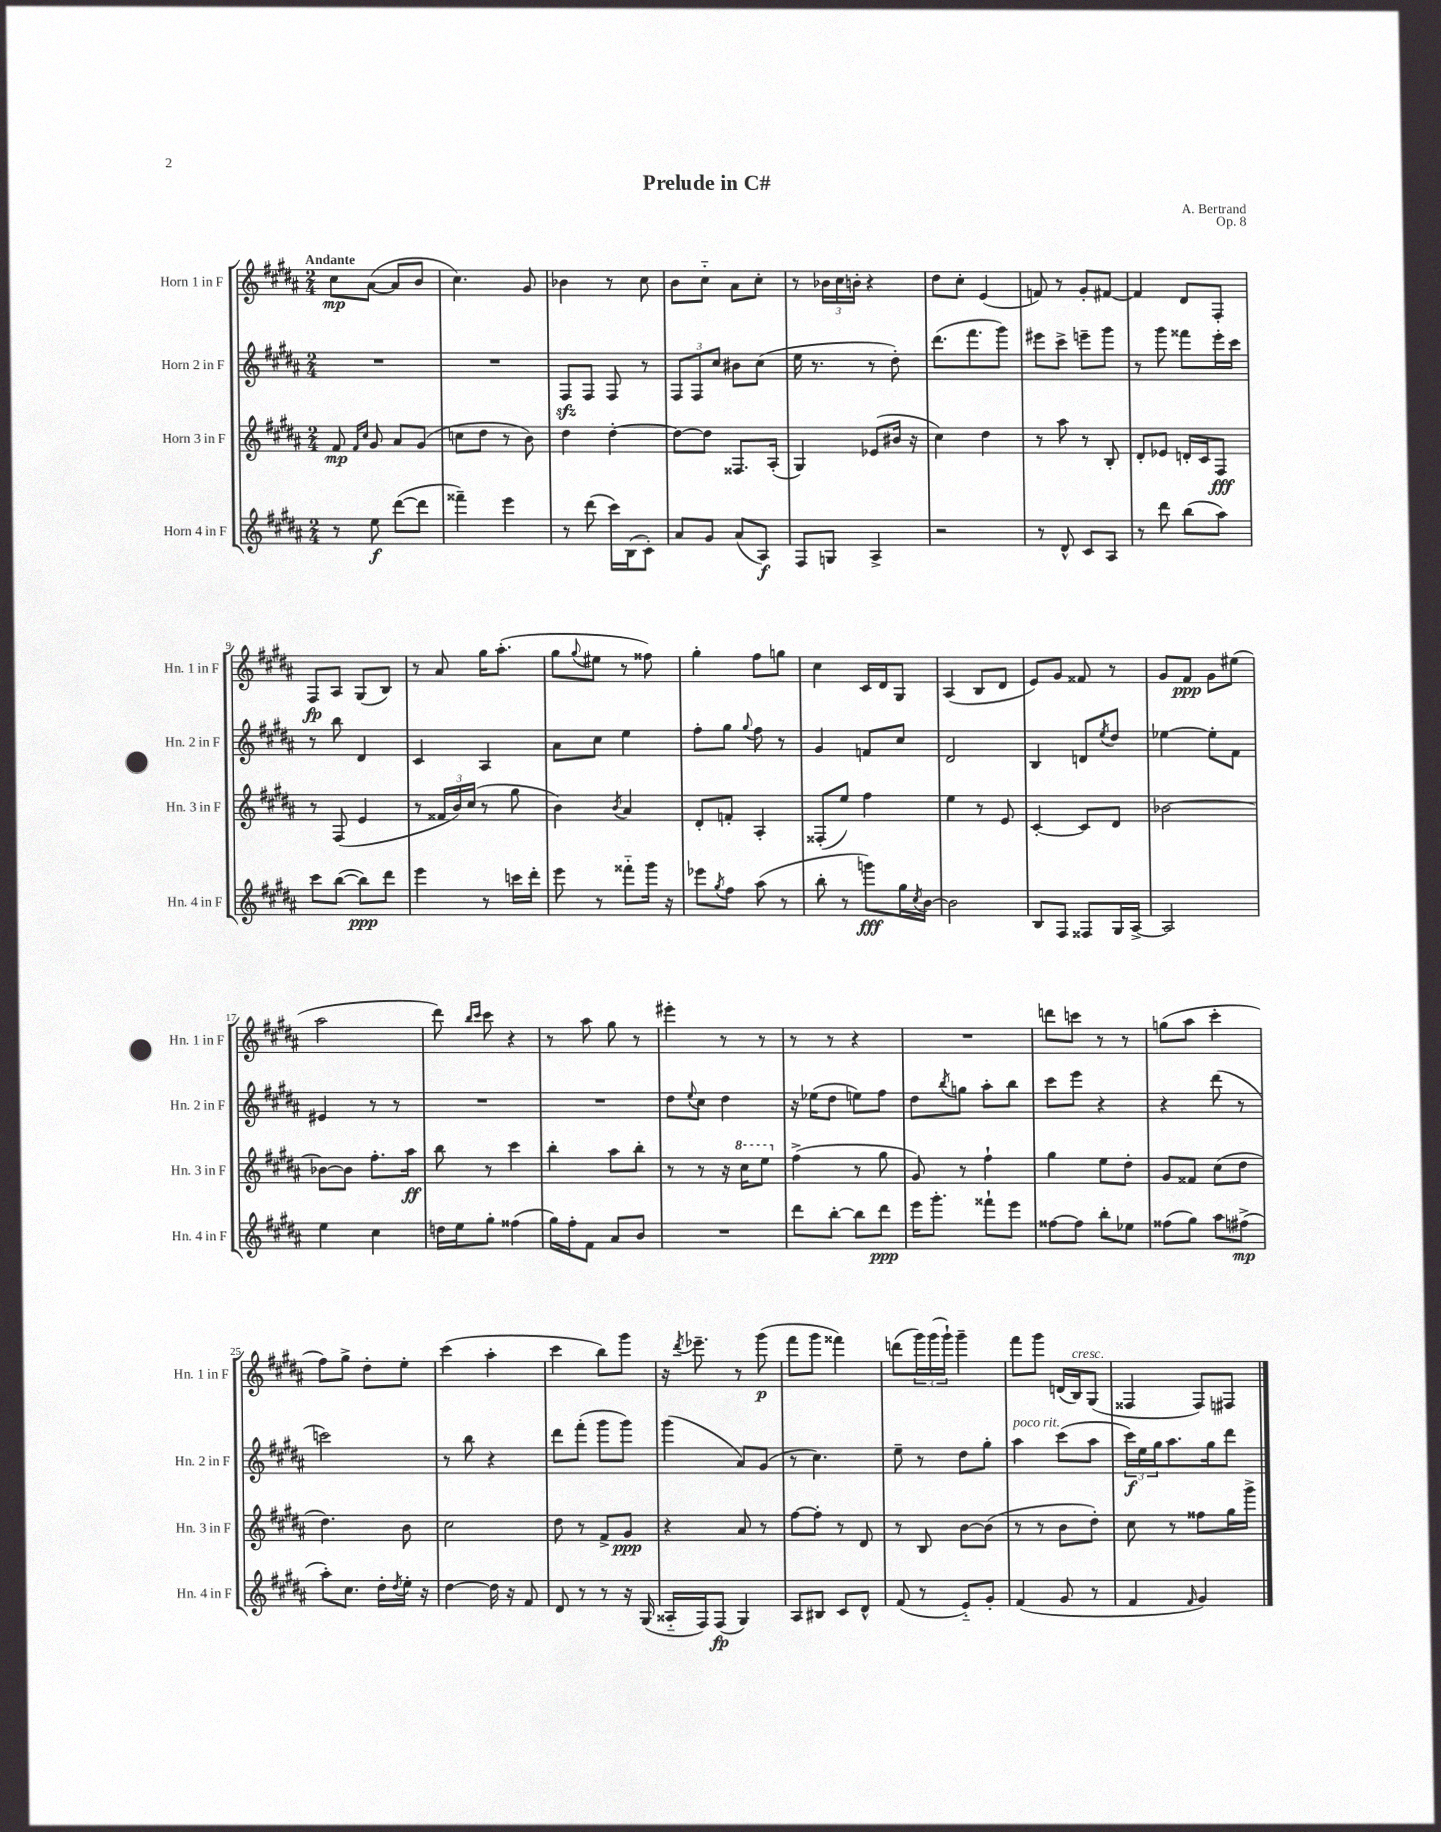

**kern	**dynam	**kern	**dynam	**kern	**dynam	**kern	**dynam
*part4	*part4	*part3	*part3	*part2	*part2	*part1	*part1
*staff4	*staff4	*staff3	*staff3	*staff2	*staff2	*staff1	*staff1
*I"Horn 4 in F	*	*I"Horn 3 in F	*	*I"Horn 2 in F	*	*I"Horn 1 in F	*
*I'Hn. 4 in F	*	*I'Hn. 3 in F	*	*I'Hn. 2 in F	*	*I'Hn. 1 in F	*
*clefG2	*	*clefG2	*	*clefG2	*	*clefG2	*
*k[f#c#g#d#a#]	*	*k[f#c#g#d#a#]	*	*k[f#c#g#d#a#]	*	*k[f#c#g#d#a#]	*
*M2/4	*	*M2/4	*	*M2/4	*	*M2/4	*
=1	=1	=1	=1	=1	=1	=1	=1
!	!	!	!	!	!	!LO:TX:a:B:t=Andante	!
8r	.	8f#/	mp	2r	.	8cc#\L	mp
.	.	16qqf#/LL	.	.	.	.	.
.	.	16qqcc#/JJ	.	.	.	.	.
8ee\	f	8g#/	.	.	.	([8a#\J	.
([8ddd#\L	.	8a#/L	.	.	.	8a#/L]	.
8ddd#\J]	.	(8g#/J	.	.	.	8b/J	.
=2	=2	=2	=2	=2	=2	=2	=2
4fff##X~\)	.	8ccn\L	.	2r	.	4.cc#\)	.
.	.	8dd#\J	.	.	.	.	.
4eee\	.	8r	.	.	.	.	.
.	.	8b\)	.	.	.	8g#/	.
=3	=3	=3	=3	=3	=3	=3	=3
8r	.	4dd#\	.	8F#zz/L	.	4b-X\	.
(8ddd#\	.	.	.	8F#/J	.	.	.
16ccc#\LL)	.	[4dd#'\	.	8F#/	.	8r	.
(16B\J	.	.	.	.	.	.	.
8c#'\J)	.	.	.	8r	.	8cc#\	.
=4	=4	=4	=4	=4	=4	=4	=4
8a#/L	.	8dd#\L_	.	12F#/L	.	8b\L	.
.	.	.	.	12F#/	.	.	.
8g#/J	.	8dd#\J]	.	.	.	8cc#\J	.
.	.	.	.	12cc#/J	.	.	.
(8a#/L	.	8.F##X/L	.	8b#X\L	.	8a#\L	.
8A#/J)	f	.	.	(8cc#\J	.	8cc#'\J	.
.	.	(16A#'/Jk	.	.	.	.	.
=5	=5	=5	=5	=5	=5	=5	=5
8F#/L	.	4G#/)	.	16ee\	.	8r	.
.	.	.	.	8.r	.	.	.
8Gn/J	.	.	.	.	.	24b-X\LL	.
.	.	.	.	.	.	24cc#\	.
.	.	.	.	.	.	24bn'\JJ	.
4A#^/	.	(8e-X/L	.	8r	.	4r	.
.	.	16b#X/Jk	.	8dd#'\)	.	.	.
.	.	16r	.	.	.	.	.
=6	=6	=6	=6	=6	=6	=6	=6
2r	.	4cc#\)	.	(8.ddd#\L	.	8dd#\L	.
.	.	.	.	.	.	8cc#'\J	.
.	.	.	.	8.fff#\	.	.	.
.	.	4dd#\	.	.	.	(4e/	.
.	.	.	.	8ggg#\J)	.	.	.
=7	=7	=7	=7	=7	=7	=7	=7
8r	.	8r	.	8eee#X\L	.	8fn/)	.
8d#^^/	.	8aa#\	.	8ccc#^\J	.	8r	.
8c#/L	.	8r	.	8eeen~\L	.	8g#'/L	.
8A#/J	.	8B'/	.	8ggg#\J	.	[8f#X/J	.
=8	=8	=8	=8	=8	=8	=8	=8
8r	.	8d#'/L	.	8r	.	4f#/]	.
8ddd#\	.	8e-X/J	.	8ggg#\	.	.	.
(8bb\L	.	16dn'/LL	.	8fff##X\L	.	8d#/L	.
.	.	16c#/J	.	.	.	.	.
8aa#\J)	.	8F#/J	fff	16eee'\L	.	8F#'/J	.
.	.	.	.	16ccc#\JJ	.	.	.
!!LO:LB:g=z
=9	=9	=9	=9	=9	=9	=9	=9
8ccc#\L	.	8r	.	8r	.	8F#/L	fp
([8bb\J	.	(8F#/	.	8bb\	.	8A#/J	.
8bb\L])	ppp	4e/	.	4d#/	.	(8G#/L	.
8ddd#\J	.	.	.	.	.	8B/J)	.
=10	=10	=10	=10	=10	=10	=10	=10
4eee\	.	8r	.	4c#/	.	8r	.
.	.	24f##X/LL	.	.	.	8a#/	.
.	.	24b/)	.	.	.	.	.
.	.	(24cc#/JJ	.	.	.	.	.
8r	.	8r	.	4A#/	.	16gg#\KL	.
.	.	.	.	.	.	(8.aa#'\J	.
16cccn\LL	.	8gg#\	.	.	.	.	.
16ddd#'\JJ	.	.	.	.	.	.	.
=11	=11	=11	=11	=11	=11	=11	=11
8eee\	.	4b\)	.	8a#\L	.	8gg#\L	.
.	.	.	.	.	.	8qqgg#/	.
8r	.	.	.	8cc#\J	.	8ee#X\J	.
.	.	8qb/	.	.	.	.	.
8fff##X\L	.	4a#/	.	4ee\	.	8r	.
16ggg#\Jk	.	.	.	.	.	8ff##X\)	.
16r	.	.	.	.	.	.	.
=12	=12	=12	=12	=12	=12	=12	=12
8eee-X\L	.	8d#'/L	.	8ff#'\L	.	4gg#'\	.
8qgg#/	.	.	.	.	.	.	.
8ff#\J	.	8fn'/J	.	8gg#\J	.	.	.
.	.	.	.	8qqgg#/	.	.	.
(8aa#\	.	4A#'/	.	8ff#\	.	8ff#\L	.
8r	.	.	.	8r	.	8ggn\J	.
=13	=13	=13	=13	=13	=13	=13	=13
8bb'\	.	(8F##X'/L	.	4g#/	.	4cc#\	.
8r	.	8ee/J)	.	.	.	.	.
8gggn\L)	fff	4ff#\	.	8fn/L	.	16c#/LL	.
.	.	.	.	.	.	16d#/J	.
16gg#\L	.	.	.	8cc#/J	.	8G#/J	.
8qcc#/	.	.	.	.	.	.	.
[16b\JJ	.	.	.	.	.	.	.
=14	=14	=14	=14	=14	=14	=14	=14
2b\]	.	4ee\	.	2d#/	.	(4A#/	.
.	.	8r	.	.	.	8B/L	.
.	.	8e/	.	.	.	8d#/J	.
=15	=15	=15	=15	=15	=15	=15	=15
8B/L	.	[4c#'/	.	4B/	.	8e/L)	.
8F#/J	.	.	.	.	.	8g#/J	.
8F##X/L	.	8c#/L]	.	8dn/L	.	8f##X/	.
.	.	.	.	8qee/	.	.	.
16G#/L	.	8d#/J	.	8dd#/J	.	8r	.
[16A#^/JJ	.	.	.	.	.	.	.
=16	=16	=16	=16	=16	=16	=16	=16
2A#/]	.	[2b-X\	.	[4ee-X\	.	8g#/L	.
.	.	.	.	.	.	8f#/J	ppp
.	.	.	.	8ee-'\L]	.	8g#\L	.
.	.	.	.	8f#\J	.	(8ee#X\J	.
!!LO:LB:g=z
=17	=17	=17	=17	=17	=17	=17	=17
4ee\	.	8b-X\L_	.	4e#X/	.	2aa#\	.
.	.	8b-\J]	.	.	.	.	.
4cc#\	.	8.ff#'\L	.	8r	.	.	.
.	.	.	.	8r	.	.	.
.	.	16aa#\Jk	ff	.	.	.	.
=18	=18	=18	=18	=18	=18	=18	=18
16ddn\LL	.	8bb\	.	2r	.	8ddd#\)	.
16ee\J	.	.	.	.	.	.	.
.	.	.	.	.	.	16qqbb/LL	.
.	.	.	.	.	.	16qqccc#/JJ	.
8gg#'\J	.	8r	.	.	.	8ccc#\	.
(4ff##X\	.	4ccc#\	.	.	.	4r	.
=19	=19	=19	=19	=19	=19	=19	=19
16gg#\LL)	.	4bb'\	.	2r	.	8r	.
16ff#'\J	.	.	.	.	.	.	.
8f#\J	.	.	.	.	.	8aa#\	.
8a#/L	.	8aa#\L	.	.	.	8gg#\	.
8b/J	.	8bb'\J	.	.	.	8r	.
=20	=20	=20	=20	=20	=20	=20	=20
2r	.	8r	.	8dd#\L	.	4eee#X'\	.
.	.	.	.	8qqee/	.	.	.
.	.	8r	.	8cc#\J	.	.	.
.	.	16r	.	4dd#\	.	8r	.
*	*	*8va	*	*	*	*	*
.	.	16ccc#\KL	.	.	.	.	.
.	.	8eee\J	.	.	.	8r	.
=21	=21	=21	=21	=21	=21	=21	=21
*	*	*X8va	*	*	*	*	*
8ddd#\L	.	(4ff#^\	.	16r	.	8r	.
.	.	.	.	(16ee-X\KL	.	.	.
[8bb'\J	.	.	.	8dd#\J	.	8r	.
8bb\L]	.	8r	.	8een\L)	.	4r	.
8ddd#\J	ppp	8gg#\	.	8ff#\J	.	.	.
=22	=22	=22	=22	=22	=22	=22	=22
16eee\KL	.	8g#/)	.	8dd#\L	.	2r	.
8.ggg#'\J	.	.	.	.	.	.	.
.	.	.	.	8qbb/	.	.	.
.	.	8r	.	8ggn\J	.	.	.
8fff##X`\L	.	4ff#`\	.	8aa#'\L	.	.	.
8eee\J	.	.	.	8bb\J	.	.	.
=23	=23	=23	=23	=23	=23	=23	=23
[8ff##X\L	.	4gg#\	.	8ccc#\L	.	8dddn\L	.
8ff##\J]	.	.	.	8eee\J	.	8cccn\J	.
8bb'\L	.	8ee\L	.	4r	.	8r	.
8ee-X\J	.	8dd#'\J	.	.	.	8r	.
=24	=24	=24	=24	=24	=24	=24	=24
(8ff##X\L	.	8g#/L	.	4r	.	(8ggn\L	.
8gg#\J)	.	8f##X/J	.	.	.	8aa#\J	.
8aa#\L	.	(8cc#\L	.	(8ddd#\	.	4ccc#'\	.
(8ff#X^\J	mp	8dd#\J	.	8r	.	.	.
!!LO:LB:g=z
=25	=25	=25	=25	=25	=25	=25	=25
8aa#'\L)	.	4.dd#\)	.	2cccn\)	.	8ff#\L)	.
8.cc#\J	.	.	.	.	.	8gg#^\J	.
.	.	.	.	.	.	8dd#'\L	.
16dd#'\LL	.	.	.	.	.	.	.
8qdd#/	.	.	.	.	.	.	.
16ee'\JJ	.	8b\	.	.	.	8ee'\J	.
16r	.	.	.	.	.	.	.
=26	=26	=26	=26	=26	=26	=26	=26
[4dd#\	.	2cc#\	.	8r	.	(4ccc#\	.
.	.	.	.	8bb\	.	.	.
16dd#\]	.	.	.	4r	.	4aa#'\	.
16r	.	.	.	.	.	.	.
8f#/	.	.	.	.	.	.	.
=27	=27	=27	=27	=27	=27	=27	=27
8d#/	.	8dd#\	.	8ddd#\L	.	4ccc#\	.
8r	.	8r	.	(8fff#'\J	.	.	.
8r	.	8f#^/L	.	8ggg#\L	.	8bb\L)	.
16r	.	8g#/J	ppp	8ggg#\J)	.	8ggg#\J	.
(16G#/	.	.	.	.	.	.	.
=28	=28	=28	=28	=28	=28	=28	=28
16A##X/LL	.	4r	.	(4ggg#\	.	16r	.
.	.	.	.	.	.	8qddd#/	.
16F#/J)	.	.	.	.	.	8.eee-X~\	.
(8F#/J	fp	.	.	.	.	.	.
4G#/)	.	8a#/	.	8a#/L)	.	8r	.
.	.	8r	.	(8g#/J	.	(8ggg#\	p
=29	=29	=29	=29	=29	=29	=29	=29
8A#/L	.	[8ff#\L	.	8r	.	8fff#\L	.
8B#X/J	.	8ff#'\J]	.	4.cc#\)	.	8ggg#\J	.
8c#/L	.	8r	.	.	.	4fff##X\)	.
8d#^^/J	.	8d#/	.	.	.	.	.
=30	=30	=30	=30	=30	=30	=30	=30
(8f#/	.	8r	.	8ee~\	.	(8dddn\L	.
8r	.	8B/	.	8r	.	24ggg#\L)	.
.	.	.	.	.	.	(24ggg#\	.
.	.	.	.	.	.	24ggg#`\JJ)	.
8e/L)	.	[8b\L	.	8dd#\L	.	4ggg#~\	.
8g#'/J	.	(8b\J]	.	8gg#'\J	.	.	.
=31	=31	=31	=31	=31	=31	=31	=31
!	!	!	!	!LO:TX:a:i:t=poco rit.	!	!	!
(4f#/	.	8r	.	4aa#\	.	8fff#\L	.
.	.	8r	.	.	.	8ggg#\J	.
8g#/	.	8b\L	.	(8ccc#\L	.	(16dn/LL	.
!	!	!	!	!	!	!LO:TX:a:i:t=cresc.	!
.	.	.	.	.	.	16B/J)	.
8r	.	8dd#'\J)	.	8aa#\J	.	(8G#/J	.
=32	=32	=32	=32	=32	=32	=32	=32
4f#/	.	8cc#\	.	24ccc#\LL)	f	4F##X/	.
.	.	.	.	24ee\	.	.	.
.	.	.	.	24gg#\J	.	.	.
.	.	8r	.	8.aa#\	.	.	.
16qqf#/	.	.	.	.	.	.	.
4g#/)	.	8ff##X\L	.	.	.	8F##/L)	.
.	.	.	.	16gg#\k	.	.	.
.	.	16gg#\L	.	8ddd#\J	.	8F#X/J	.
.	.	16ggg#^\JJ	.	.	.	.	.
==	==	==	==	==	==	==	==
*-	*-	*-	*-	*-	*-	*-	*-
